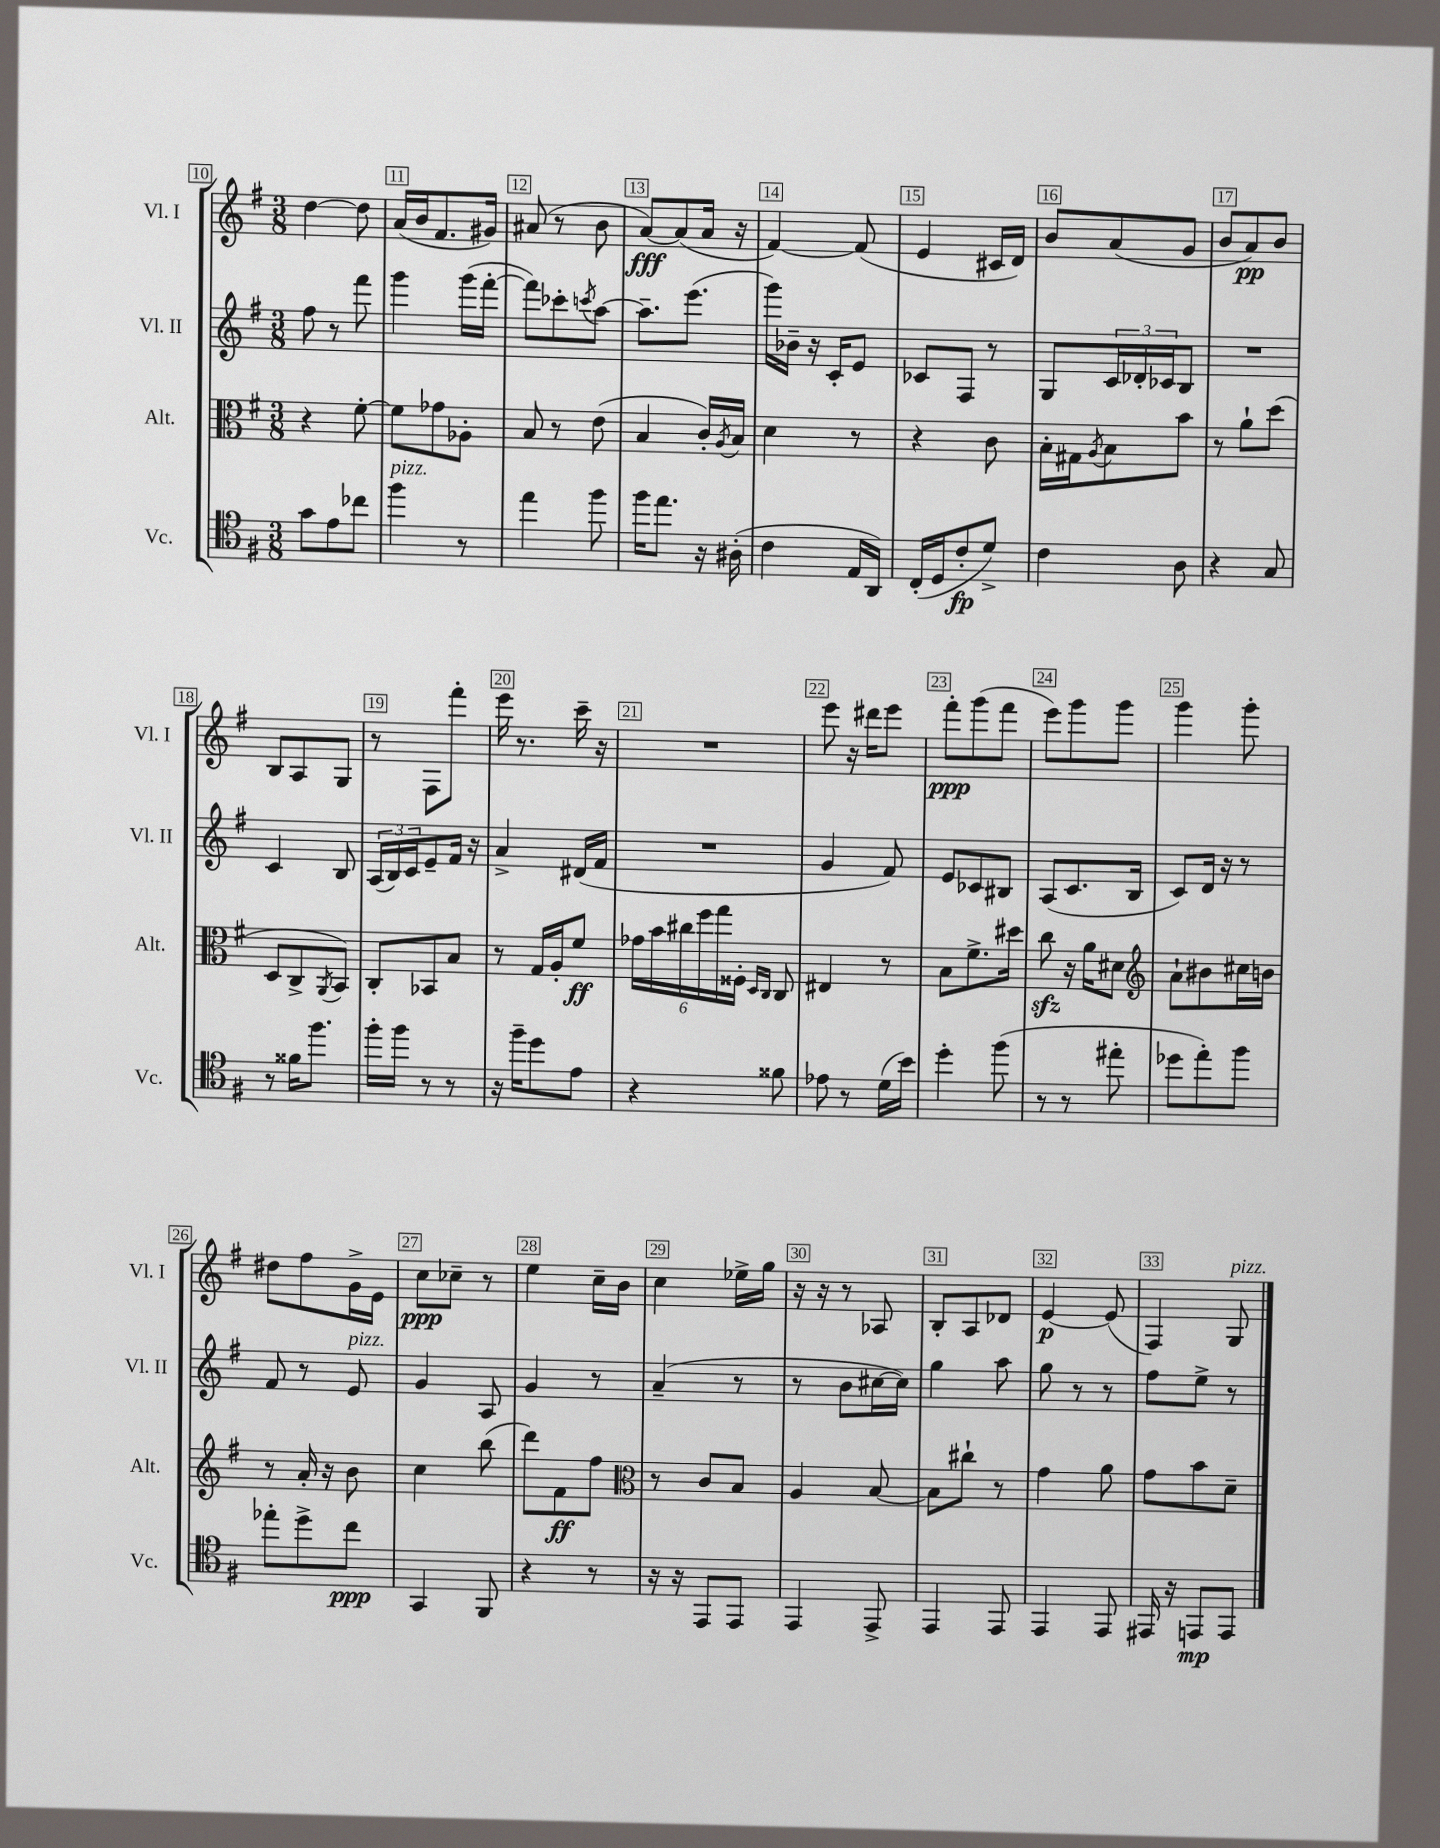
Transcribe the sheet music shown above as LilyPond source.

<<
\new StaffGroup <<
\new Staff = "s0" \with { instrumentName = "Vl. I" shortInstrumentName = "Vl. I" } {
    \clef treble \key g \major \numericTimeSignature \time 3/8
    d''4~ d''8 |
    a'16( b'16 fis'8. gis'16) |
    ais'8( r8 b'8 |
    a'8~\fff) a'8( a'16 r16 |
    fis'4~) fis'8( |
    e'4 cis'16 d'16) |
    b'8 a'8( g'8 |
    b'8 a'8\pp) b'8 |
    b8 a8 g8 |
    r8 fis8 fis'''8-. |
    e'''16 r8. c'''16-- r16 |
    R4. |
    e'''8 r16 dis'''16 e'''8 |
    fis'''8-.\ppp g'''8( fis'''8 |
    e'''8) g'''8 g'''8 |
    g'''4 g'''8-. |
    dis''8 fis''8 g'16-> e'16 |
    c''8\ppp ces''8-- r8 |
    e''4 c''16-- b'16 |
    c''4 ees''16-> g''16 |
    r16 r16 r8 aes8 |
    b8-. a8 des'8 |
    e'4~\p e'8( |
    fis4) g8^\markup { \italic "pizz." } \bar "|." |
}
\new Staff = "s1" \with { instrumentName = "Vl. II" shortInstrumentName = "Vl. II" } {
    \clef treble \key g \major \numericTimeSignature \time 3/8
    fis''8 r8 fis'''8 |
    g'''4 g'''16( fis'''16~-. |
    fis'''8) ces'''8-. \acciaccatura { c'''8 } a''8~ |
    a''8.-- e'''8.( |
    g'''16) bes'16-- r16 c'16-. e'8 |
    ces'8 fis8 r8 |
    g8 \tuplet 3/2 { c'16 des'16-. ces'16 } b8 |
    R4. |
    c'4 b8 |
    \tuplet 3/2 { a16( b16) c'16 } e'8-- fis'16 r16 |
    a'4-> dis'16( fis'16 |
    R4. |
    g'4 fis'8) |
    e'8 ces'8 bis8 |
    a8( c'8. b16 |
    c'8) d'16 r16 r8 |
    fis'8 r8 e'8^\markup { \italic "pizz." } |
    g'4 a8 |
    g'4 r8 |
    a'4--( r8 |
    r8 b'8 cis''16~ cis''16) |
    g''4 a''8 |
    g''8 r8 r8 |
    fis''8 e''8-> r8 \bar "|." |
}
\new Staff = "s2" \with { instrumentName = "Alt." shortInstrumentName = "Alt." } {
    \clef alto \key g \major \numericTimeSignature \time 3/8
    r4 fis'8~-. |
    fis'8 ges'8 aes8-. |
    b8 r8 e'8( |
    b4 c'16-.) \acciaccatura { a8 } b16 |
    d'4 r8 |
    r4 c'8 |
    b16-. gis16 \acciaccatura { a8 } b8 b'8 |
    r8 a'8-! d''8( |
    d8 c8-> \acciaccatura { a,8 } b,8) |
    c8-. bes,8 b8 |
    r8 g16 a16-. fis'8\ff |
    \tuplet 6/4 { ges'16 b'16 cis''16 fis''16 g''16 fisis16-. } \grace { d16 c16 } c8 |
    eis4 r8 |
    b8 fis'8.-> dis''16 |
    c''8\sfz r16 a'16 dis'8 |
    \clef treble a'8-! bis'8 cis''16 b'16 |
    r8 a'16-. r16 b'8 |
    c''4 b''8( |
    d'''8) fis'8\ff fis''8 |
    \clef alto r8 c'8 b8 |
    a4 b8~ |
    b8 cis''8-! r8 |
    g'4 a'8 |
    g'8 b'8 d'8-- \bar "|." |
}
\new Staff = "s3" \with { instrumentName = "Vc." shortInstrumentName = "Vc." } {
    \clef tenor \key g \major \numericTimeSignature \time 3/8
    g'8 e'8 ces''8 |
    fis''4^\markup { \italic "pizz." } r8 |
    e''4 fis''8 |
    fis''16 e''8. r16 ais16-.( |
    c'4 e16 a,16) |
    c16-.( d16 c'8-.\fp d'8->) |
    c'4 a8 |
    r4 g8 |
    r8 fisis'16 fis''8. |
    fis''16-. fis''16 r8 r8 |
    r16 fis''16-- d''8 e'8 |
    r4 fisis'8 |
    ees'8 r8 d'16( b'16) |
    d''4-. fis''8( |
    r8 r8 eis''8-. |
    des''8 e''8-.) fis''8 |
    ees''8-. d''8-> c''8\ppp |
    g,4 fis,8 |
    r4 r8 |
    r16 r16 e,8 e,8 |
    e,4 e,8-> |
    e,4 e,8 |
    e,4 e,8 |
    eis,16 r16 e,8\mp e,8 \bar "|." |
}
>>
>>
\layout { \context { \Score currentBarNumber = #10 \override BarNumber.break-visibility = ##(#f #t #t) barNumberVisibility = #all-bar-numbers-visible \override BarNumber.stencil = #(make-stencil-boxer 0.1 0.3 ly:text-interface::print) } }
